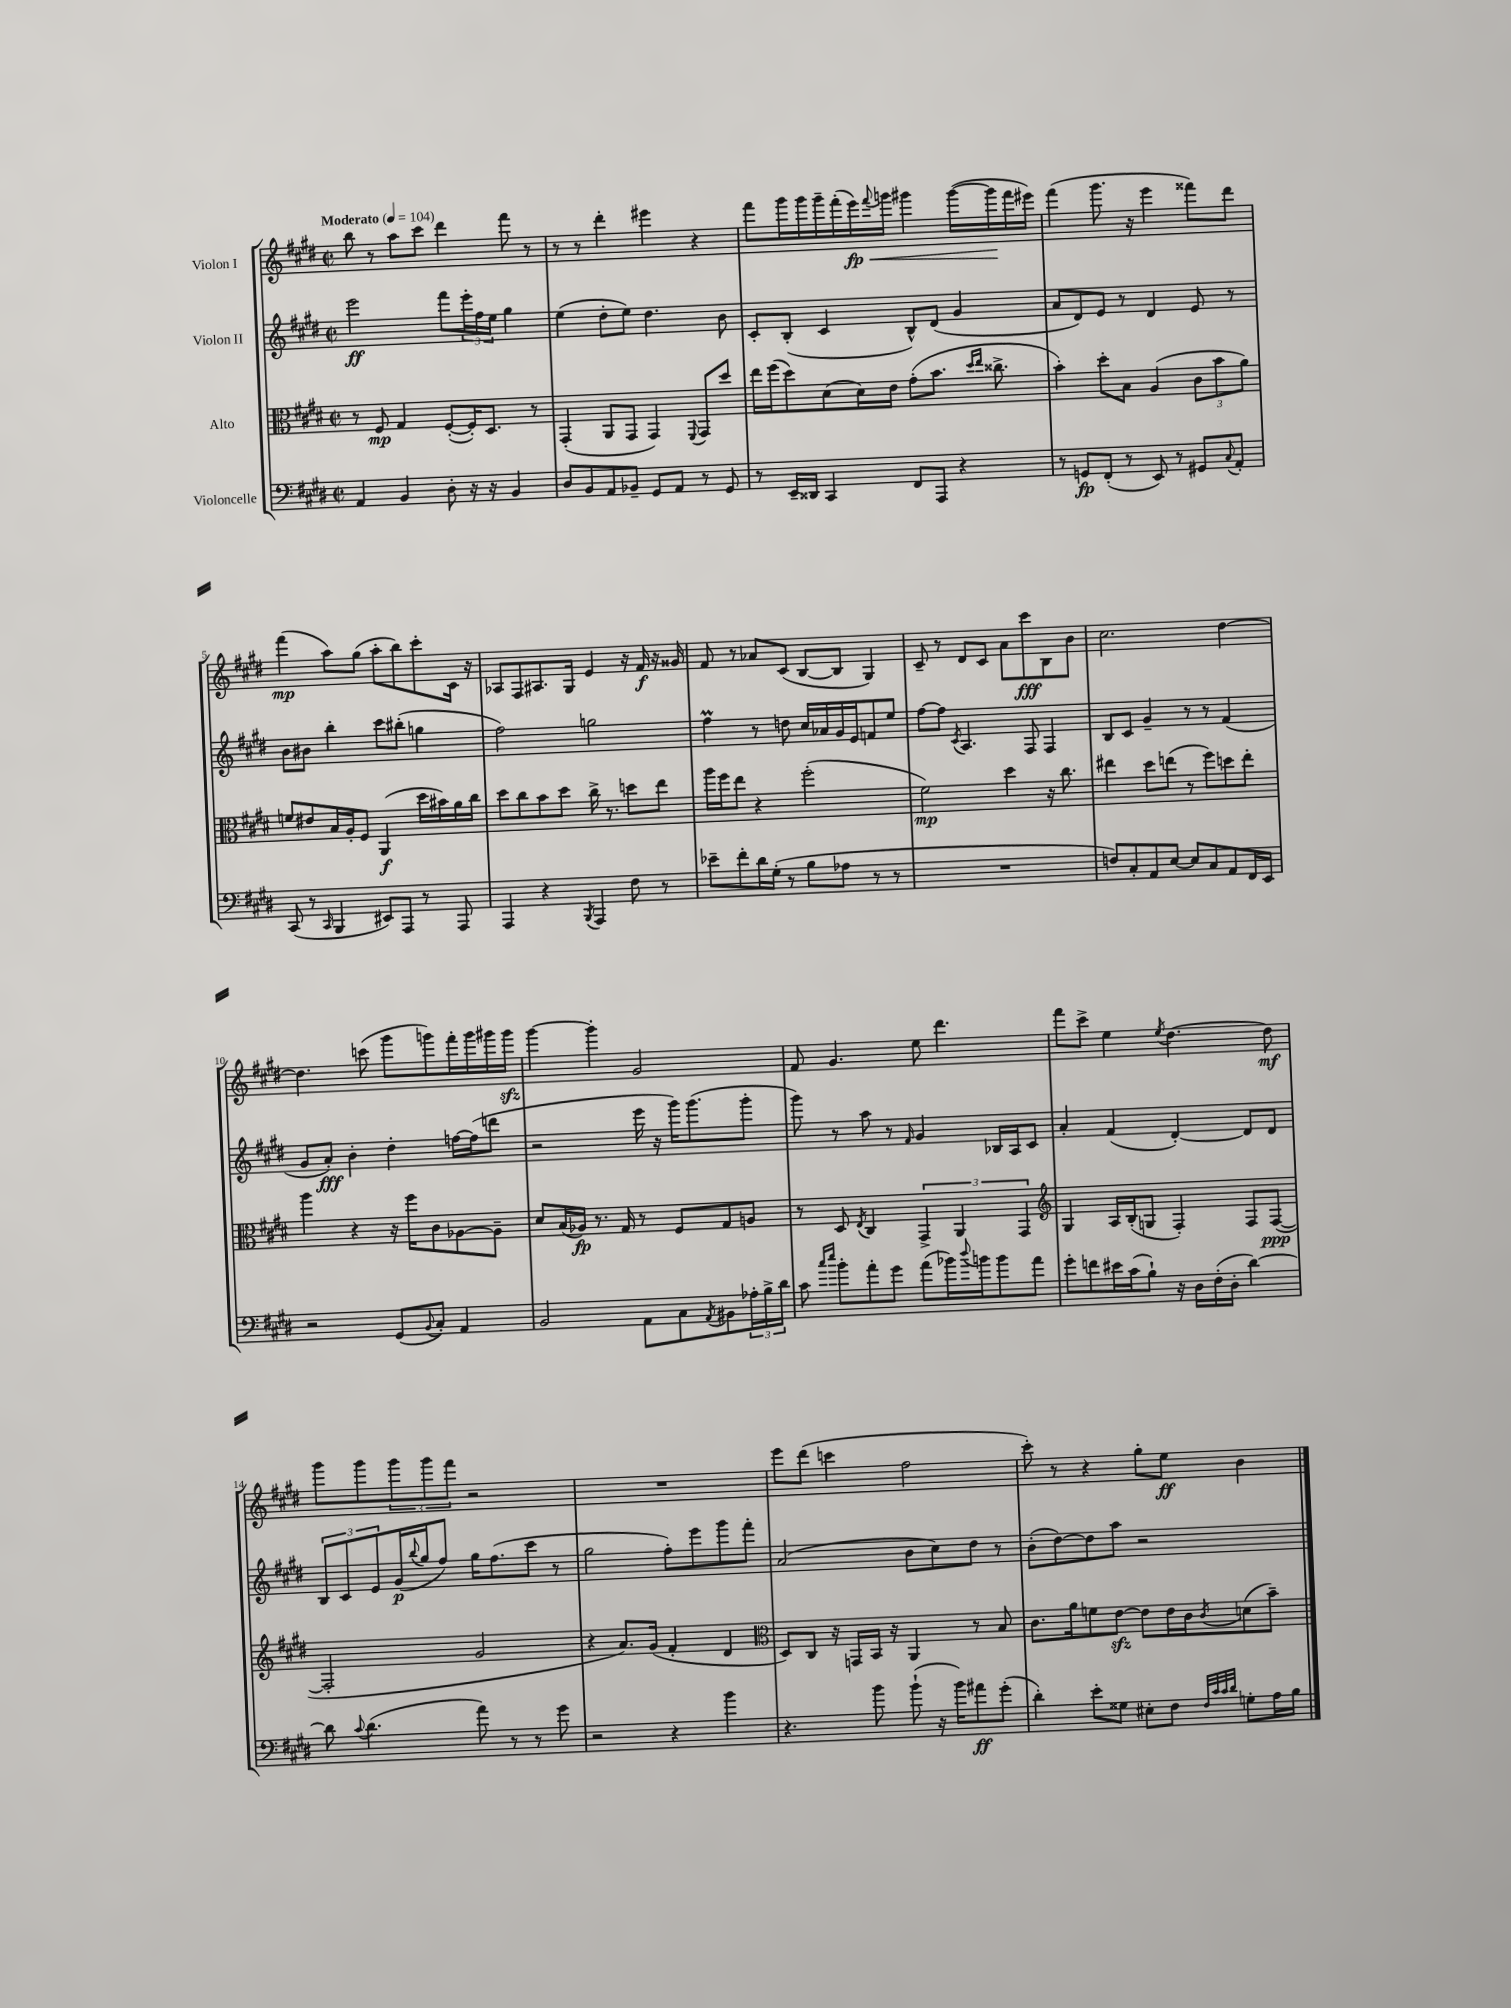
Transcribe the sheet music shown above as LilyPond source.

<<
\new StaffGroup <<
\new Staff = "s0" \with { instrumentName = "Violon I" } {
    \clef treble \key e \major \defaultTimeSignature \time 2/2 \tempo "Moderato" 4 = 104
    b''8 r8 a''8 cis'''8 dis'''4 fis'''8 r8 |
    r8 r8 dis'''4-. eis'''4 r4 |
    fis'''8 gis'''16 gis'''16 gis'''16-- fis'''16-.( e'''16\fp\<) \appoggiatura { fis'''8 } g'''16 gis'''4 gis'''16~( gis'''16\! fis'''16 eis'''16) |
    fis'''4( gis'''8. r16 e'''4 fisis'''8) dis'''8 |
    fis'''4\mp( a''8) gis''8( a''8-. b''8) cis'''8-. cis'16 r16 |
    aes8 fis8 ais8. gis16 e'4 r16 fis'16\f r16 gisis'16 |
    fis'8 r8 aes'8 cis'8( b8~ b8 gis4) |
    cis'8-- r8 dis'8 cis'8 a'8 cis'''8\fff b8 b'8 |
    cis''2. dis''4~ |
    dis''4. c'''8( gis'''8 g'''8) fis'''16-. g'''16 gis'''16 gis'''16\sfz |
    gis'''4~ gis'''4-. gis'2 |
    fis'8 gis'4. e''8 dis'''4. |
    fis'''8 cis'''8-> e''4 \acciaccatura { e''8 } dis''4.~ dis''8\mf |
    gis'''8 gis'''8 \tuplet 3/2 { gis'''8 gis'''8 fis'''8 } r2 |
    R1 |
    e'''8 dis'''8( c'''4 fis''2 |
    cis'''8-.) r8 r4 gis''8-. e''8\ff b'4 \bar "|." |
}
\new Staff = "s1" \with { instrumentName = "Violon II" } {
    \clef treble \key e \major \defaultTimeSignature \time 2/2
    e'''2\ff fis'''8 \tuplet 3/2 { e'''16-. fis''16 e''16 } gis''4 |
    e''4( dis''8-. e''8) dis''4. b'8 |
    cis'8-. b8-.( cis'4 b8-^) dis'8( gis'4 |
    a'8 dis'8) e'8 r8 dis'4 e'8 r8 |
    b'8 bis'8 b''4-. cis'''8 bis''8-.( g''4 |
    fis''2) g''2 |
    fis''4\prall r8 d''8 cis''16 aes'16 gis'16 e'16 f'8 e''8 |
    fis''8~ fis''8 \acciaccatura { cis'8 } a4. fis8 fis4 |
    b8 cis'8 gis'4-- r8 r8 fis'4( |
    gis'8 a'8-.\fff) b'4-. dis''4-. f''16~ f''16( d'''8 |
    r2 e'''16 r16 gis'''16) gis'''8.( gis'''8-. |
    gis'''8) r8 a''8 r8 \grace { fis'16 } gis'4 bes16 a16 cis'8 |
    a'4-. fis'4( dis'4~-.) dis'8 dis'8 |
    \tuplet 3/2 { b8 cis'8 e'8 } gis'16\p( \appoggiatura { b''8 } gis''16 fis''8) gis''16 fis''8.( cis'''8 r8 |
    gis''2 fis''8-.) e'''8 gis'''8 fis'''8-. |
    a'2( b'8 cis''8) dis''8 r8 |
    b'8-.( dis''8~) dis''8 a''8 r2 \bar "|." |
}
\new Staff = "s2" \with { instrumentName = "Alto" } {
    \clef alto \key e \major \defaultTimeSignature \time 2/2
    r8 fis8\mp gis4 fis8~-.( fis16-.) dis8. r8 |
    gis,4-.( a,8 gis,8 gis,4) \appoggiatura { fis,8 } gis,8 dis''8 |
    e''16 fis''16( dis''8) dis'8( dis'16) e'16 gis'8-.( b'8. \grace { dis''16 e''16 } cisis''8.-> |
    b'4-.) dis''8-. b8 a4( \tuplet 3/2 { cis'8 b'8 a'8) } |
    f'8 eis'8 b16 a16-. fis8 a,4\f( dis''16 bis'16) a'16 cis''16 |
    dis''8 cis''8 b'8 dis''8 cis''16-> r8. d''8 e''8 |
    a''16 fis''16 e''8 r4 fis''2-.( |
    fis'2\mp) dis''4 r16 cis''8. |
    eis''4 dis''8 e''8( r8 fis''8) d''8 e''8-. |
    a''4 r4 r16 fis''16 cis'8 aes8~ aes8-- |
    dis'8 b16( aes16\fp) r8. gis16 r8 fis8 gis8 a8 |
    r8 dis8 \acciaccatura { e8 } cis4 \tuplet 3/2 { gis,4-> a,4 gis,4 } |
    \clef treble gis4 a16 b16-.( g8 fis4-.) fis8 fis8~\ppp( |
    fis2-. gis'2 |
    r4 a'8.) gis'16( fis'4-. dis'4 |
    \clef alto dis8) cis8 r16 g,16 b,16 r16 a,4 r8 b8 |
    cis'8. a'16 f'8 e'8~\sfz e'8 e'16 cis'16 \acciaccatura { cis'8 } d'8( b'8--) \bar "|." |
}
\new Staff = "s3" \with { instrumentName = "Violoncelle" } {
    \clef bass \key e \major \defaultTimeSignature \time 2/2
    a,4 b,4 dis8-. r16 r16 b,4 |
    dis8 b,8 a,8 bes,8-- gis,8 a,8 r8 gis,8 |
    r8 e,16-- disis,16 cis,4 fis,8 a,,8 r4 |
    r8 g,8\fp fis,8-.( r8 e,8) r8 gis,8 \appoggiatura { cis8 } a,8-. |
    cis,8( r8 \grace { cis,16 } b,,4 eis,8) a,,8 r8 a,,8 |
    a,,4 r4 \acciaccatura { b,,8 } a,,4 fis8 r8 |
    ees'8-- fis'8-. dis'16 gis16-.( r8 b8 aes8 r8 r8 |
    R1 |
    f8) cis8-. a,8 e8~ e8 cis8 a,8 fis,16 e,16 |
    r2 gis,8( \appoggiatura { b,8 } cis8-.) a,4 |
    b,2 a,8 cis8 \acciaccatura { a,8 } bis,8 \tuplet 3/2 { aes16-. b16-> dis'16 } |
    cis'8 \grace { cis''16 e''16 } b'8-. a'8-. gis'8 a'8( bes'16) \appoggiatura { dis''8 } b'16 b'8 a'8 |
    gis'8-. f'8 eis'16 cis'16( b8-!) r16 dis16 fis16-.( dis16-. dis'4~) |
    dis'8 \appoggiatura { cis'8 } dis'4.( a'8) r8 r8 gis'8 |
    r2 r4 b'4 |
    r4. b'8 b'8-!( r16 b'16) ais'8\ff gis'8-.( |
    dis'4-.) e'8-. gisis8 eis8-. fis8 \grace { fis32 cis'32 cis'32 dis'32 } g8-. a16 b16 \bar "|." |
}
>>
>>
